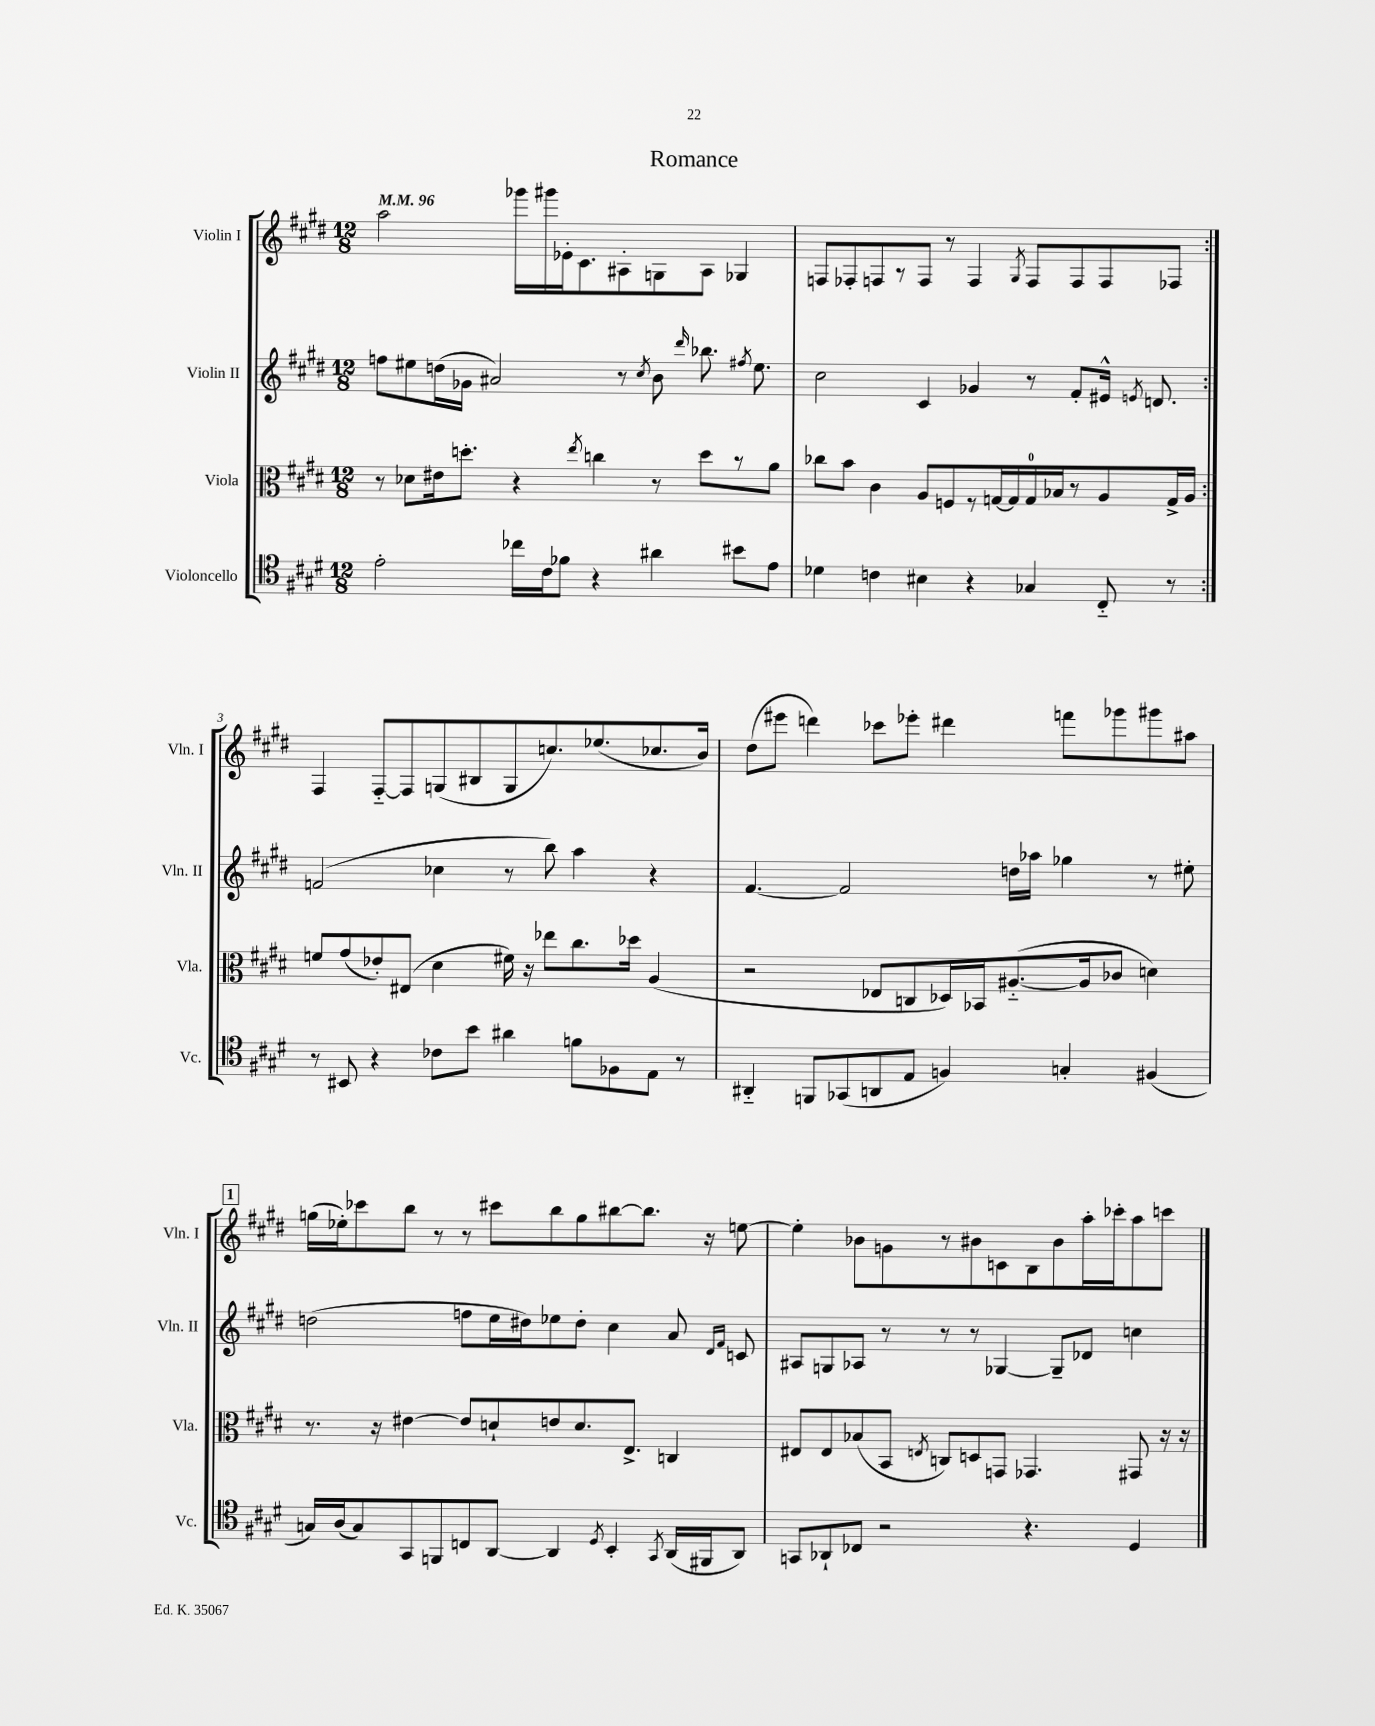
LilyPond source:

\header { title = "Romance" }
<<
\new StaffGroup <<
\new Staff = "s0" \with { instrumentName = "Violin I" shortInstrumentName = "Vln. I" } {
    \clef treble \key e \major \numericTimeSignature \time 12/8 \tempo 4 = 96
    \autoBeamOff \repeat volta 2 { a''2 ges'''16[ gis'''16 ees'16-. cis'8. ais8-. g8 ais8] ges4 |
    f8[ fes8-. f8 r8 f8] r8 f4 \acciaccatura { gis8 } f8[ f8 f8 fes8] | }
    fis4 fis8[~-_ fis8 g8( bis8 g8 c''8.) ees''8.( ces''8. b'16]) |
    dis''8[( eis'''8] d'''4) ces'''8[ ees'''8]-. dis'''4 f'''8[ ges'''8 gis'''8 ais''8] |
    \mark \markup { \box "1" } g''16[( ees''16-.) ces'''8 b''8] r8 r8 cis'''8[ b''8 g''8 bis''8~ bis''8.] r16 e''8~ |
    e''4-. bes'8[ g'8 r8 bis'8 c'8 b8 bis'8 a''16-. ces'''16-. a''8 c'''8] \bar "|." |
}
\new Staff = "s1" \with { instrumentName = "Violin II" shortInstrumentName = "Vln. II" } {
    \clef treble \key e \major \numericTimeSignature \time 12/8
    \autoBeamOff \repeat volta 2 { f''8[ eis''8 d''16( ges'16] ais'2) r8 \acciaccatura { cis''8 } b'8 \grace { dis'''16 } bes''8. \acciaccatura { fis''8 } eis''8. |
    cis''2 cis'4 ges'4 r8 fis'8[-. eis'16]-^ \acciaccatura { e'8 } d'8. | }
    f'2( ces''4 r8 b''8) a''4 r4 |
    fis'4.~ fis'2 d''16[ aes''16] ges''4 r8 eis''8-. |
    \mark \markup { \box "1" } d''2( f''8[ e''16 dis''16) ees''8 dis''8]-. cis''4 a'8 \grace { dis'16[ fis'16] } c'8 |
    ais8[ g8 aes8] r8 r8 r8 ges4~ ges8[-- des'8] c''4 \bar "|." |
}
\new Staff = "s2" \with { instrumentName = "Viola" shortInstrumentName = "Vla." } {
    \clef alto \key e \major \numericTimeSignature \time 12/8
    \autoBeamOff \repeat volta 2 { r8 des'8[ eis'16 d''8.]-. r4 \acciaccatura { e''8 } c''4 r8 d''8[ r8 a'8] |
    ces''8[ b'8] cis'4 a8[ f8 r8 g16~ g16 g16-0 bes16 r8 a8 g16-> a16] | }
    f'8[ gis'8( ees'8-.) eis8]( dis'4 fis'16) r16 ees''8[ cis''8. des''16] a4( |
    r2 ees8[ c8 des16) bes,16 ais8.~-_( ais16 ces'8] d'4) |
    \mark \markup { \box "1" } r8. r16 eis'4~ eis'8[ d'8-! e'8 d'8. e8.]-> c4 |
    eis8[ eis8 bes8( b,8] \acciaccatura { e8 } c8[) d8 g,8] ges,4. gis,8 r16 r16 \bar "|." |
}
\new Staff = "s3" \with { instrumentName = "Violoncello" shortInstrumentName = "Vc." } {
    \clef tenor \key e \major \numericTimeSignature \time 12/8
    \autoBeamOff \repeat volta 2 { e'2-. ces''16[ cis'16 fes'8] r4 ais'4 bis'8[ e'8] |
    des'4 c'4 bis4 r4 ges4 cis8-_ r8 | }
    r8 bis,8 r4 ces'8[ b'8] ais'4 f'8[ fes8 e8] r8 |
    ais,4-_ f,8[ ges,8( a,8 e8] f4) g4-. fis4( |
    \mark \markup { \box "1" } g16[) a16( g8) gis,8 f,8 c8 a,8]~ a,4 \acciaccatura { dis8 } b,4-. \acciaccatura { gis,8 } a,16[( fis,16 a,8]) |
    g,8[ aes,8-! ces8] r2 r4. dis4 \bar "|." |
}
>>
>>
